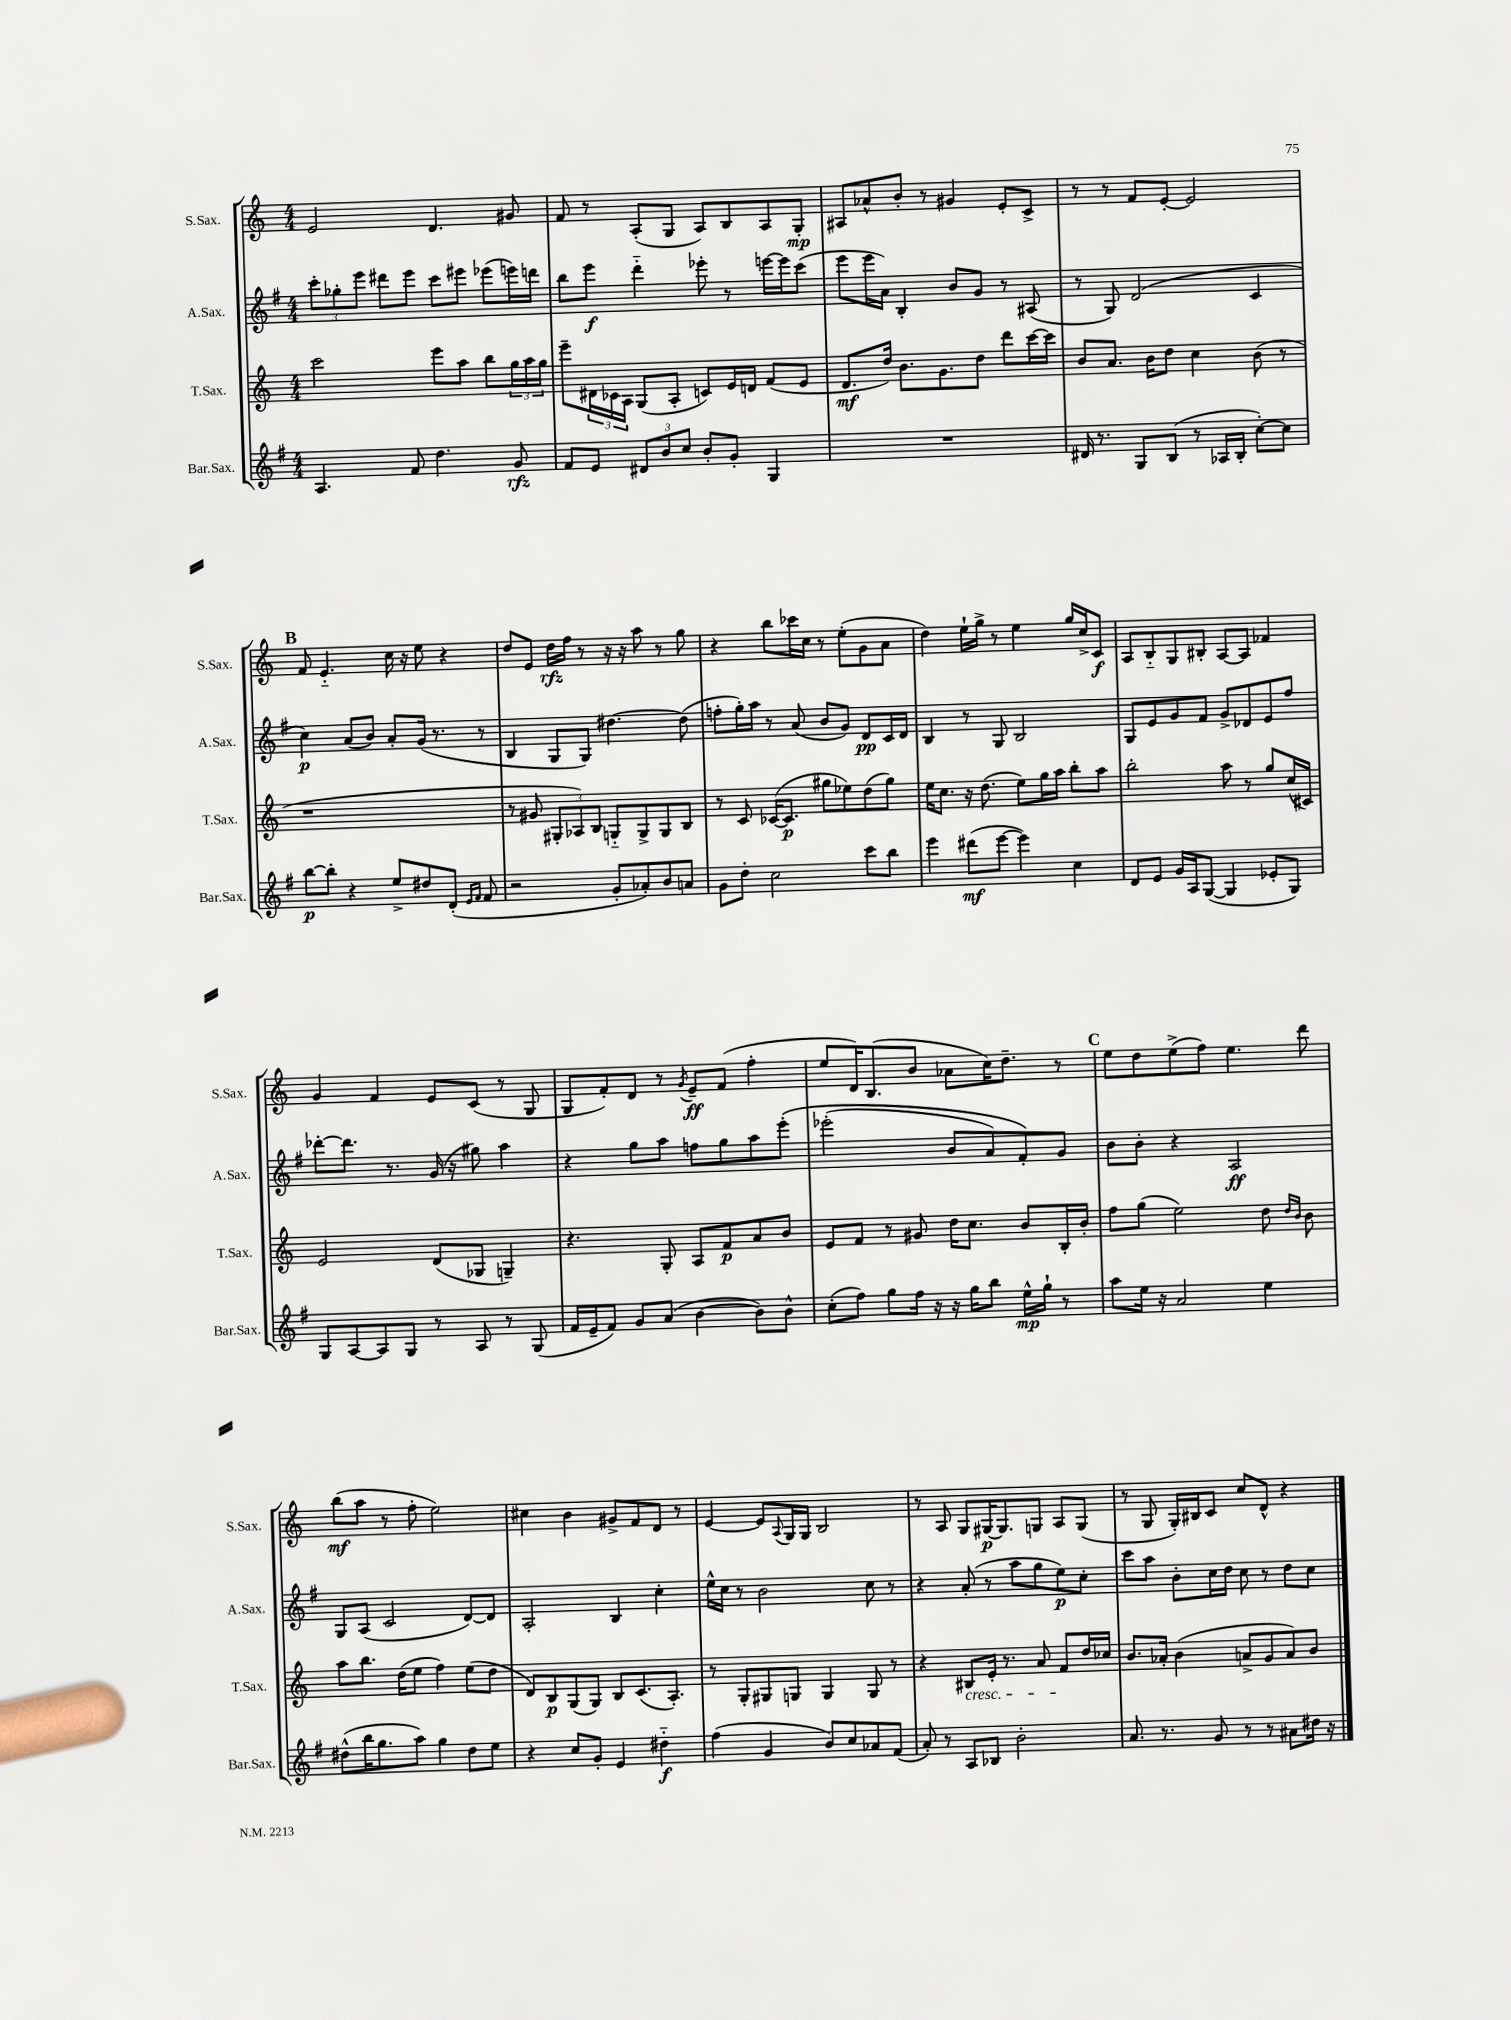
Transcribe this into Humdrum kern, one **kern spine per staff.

**kern	**dynam	**kern	**dynam	**kern	**dynam	**kern	**dynam
*part4	*part4	*part3	*part3	*part2	*part2	*part1	*part1
*staff4	*staff4	*staff3	*staff3	*staff2	*staff2	*staff1	*staff1
*I"Bar.Sax.	*	*I"T.Sax.	*	*I"A.Sax.	*	*I"S.Sax.	*
*I'Bar.Sax.	*	*I'T.Sax.	*	*I'A.Sax.	*	*I'S.Sax.	*
*clefG2	*	*clefG2	*	*clefG2	*	*clefG2	*
*k[f#]	*	*k[]	*	*k[f#]	*	*k[]	*
*M4/4	*	*M4/4	*	*M4/4	*	*M4/4	*
=41	=41	=41	=41	=41	=41	=41	=41
4.A/	.	2ccc\	.	12ccc'\L	.	2e/	.
.	.	.	.	12gg-X'\	.	.	.
.	.	.	.	12eee\J	.	.	.
.	.	.	.	8ddd#X\L	.	.	.
8f#/	.	.	.	8eee\J	.	.	.
4.dd\	.	8eee\L	.	8ccc\L	.	4.d/	.
.	.	8aa\J	.	8eee#X\J	.	.	.
.	.	8bb\L	.	(8eee-X\L	.	.	.
8g/	rfz	24gg\L	.	16eeen\L)	.	8g#X/	.
.	.	24aa\	.	.	.	.	.
.	.	.	.	16dddn\JJ	.	.	.
.	.	24gg\JJ	.	.	.	.	.
=42	=42	=42	=42	=42	=42	=42	=42
8f#/L	.	8eee~\L	.	8bb\L	.	8f/	.
8e/J	.	24d#X\L	.	8eee\J	f	8r	.
.	.	24c-X\	.	.	.	.	.
.	.	24A\JJ	.	.	.	.	.
12d#X/L	.	(8G/L	.	4ddd\	.	(8A'/L	.
12b/	.	.	.	.	.	.	.
.	.	8A'/J	.	.	.	8G/J	.
12cc/J	.	.	.	.	.	.	.
8b'/L	.	8cn/L)	.	8eee-X'\	.	8A/L)	.
8g'/J	.	16e/L	.	8r	.	8B/	.
.	.	16dn/JJ	.	.	.	.	.
4G/	.	(8f/L	.	[16eeen\LL	.	8A/	.
.	.	.	.	16eee\J]	.	.	.
.	.	8e/J	.	(8ccc\J	.	8G'/J	mp
=43	=43	=43	=43	=43	=43	=43	=43
1r	.	8.d/L	mf	8eee\L	.	8A#X/L	.
.	.	.	.	16eee\L	.	8a-X^^/	.
.	.	16dd/Jk)	.	16a\JJ)	.	.	.
.	.	8.b\L	.	4B'/	.	8b'/J	.
.	.	.	.	.	.	8r	.
.	.	8.g\	.	.	.	.	.
.	.	.	.	8b/L	.	4g#X/	.
.	.	8dd\J	.	8g/J	.	.	.
.	.	8ddd\L	.	8r	.	8e'/L	.
.	.	[16ccc\L	.	(8A#X/	.	8c^/J	.
.	.	16ccc\JJ]	.	.	.	.	.
=44	=44	=44	=44	=44	=44	=44	=44
16d#X/	.	8b/L	.	8r	.	8r	.
8.r	.	.	.	.	.	.	.
.	.	8.a/J	.	8G/)	.	8r	.
8G/L	.	.	.	(2d/	.	8f/L	.
.	.	16b\KL	.	.	.	.	.
(8B/J	.	8dd\J	.	.	.	[8e'/J	.
8r	.	4cc\	.	.	.	2e/]	.
16A-X/LL	.	.	.	.	.	.	.
16B'/JJ	.	.	.	.	.	.	.
[8cc'\L)	.	(8b\	.	4c/	.	.	.
8cc\J]	.	8r	.	.	.	.	.
!!LO:LB:g=z
!!LO:REH:place=s1:t=B
=45	=45	=45	=45	=45	=45	=45	=45
[8bb\L	p	1r	.	4cc\)	p	8f/	.
8bb'\J]	.	.	.	.	.	4.e/	.
4r	.	.	.	(8a/L	.	.	.
.	.	.	.	8b/J)	.	.	.
8ee^/L	.	.	.	8a'/L	.	16cc\	.
.	.	.	.	.	.	16r	.
8dd#X/	.	.	.	(16g/Jk	.	8ee\	.
.	.	.	.	8.r	.	.	.
(8d'/J	.	.	.	.	.	4r	.
16qqe/LL	.	.	.	.	.	.	.
16qqf#/JJ	.	.	.	.	.	.	.
8f#/	.	.	.	8r	.	.	.
=46	=46	=46	=46	=46	=46	=46	=46
2r	.	8r	.	4B/	.	8dd/L	.
.	.	8g#X/	.	.	.	8e/J	.
.	.	12G#X'/L	.	8G/L	.	16dd\LL	rfz
.	.	.	.	.	.	16ff\JJ	.
.	.	12A-X/)	.	.	.	.	.
.	.	.	.	8G/J)	.	8r	.
.	.	12B/J	.	.	.	.	.
8g'/L	.	8Gn/L	.	[4.dd#X\	.	16r	.
.	.	.	.	.	.	16r	.
8a-X'/)	.	8G^/	.	.	.	8aa\	.
8b/	.	8G/	.	.	.	8r	.
8an/J	.	8B/J	.	(8dd#\]	.	8gg\	.
=47	=47	=47	=47	=47	=47	=47	=47
8g\L	.	8r	.	8ffn'\L	.	4r	.
8dd'\J	.	8c/	.	16gg'\L)	.	.	.
.	.	.	.	16aa\JJ	.	.	.
2cc\	.	([16c-X/KL	.	8r	.	8bb\L	.
.	.	8.c-/J]	p	.	.	.	.
.	.	.	.	(8a/	.	16ccc-X\L	.
.	.	.	.	.	.	16cc\JJ	.
.	.	8gg#X\L	.	8b/L	.	8r	.
.	.	8ee-X\)	.	8g/J)	.	(8ee'\L	.
8ccc\L	.	(8dd\	.	8d/L	pp	8g\	.
8bb\J	.	8gg#\J)	.	16c/L	.	8a\J	.
.	.	.	.	16d/JJ	.	.	.
=48	=48	=48	=48	=48	=48	=48	=48
4eee\	.	16ee\KL	.	4B/	.	4dd\)	.
.	.	8.cc\J	.	.	.	.	.
(8ddd#X\L	mf	16r	.	8r	.	16ee`\LL	.
.	.	(8.dd\	.	.	.	16gg^\JJ	.
[8eee\J	.	.	.	8G/	.	8r	.
4eee\])	.	8ee\L)	.	2B/	.	4ee\	.
.	.	16gg\L	.	.	.	.	.
.	.	16aa\JJ	.	.	.	.	.
4cc\	.	8bb'\L	.	.	.	16gg/LL	.
.	.	.	.	.	.	16cc^/J	.
.	.	8aa\J	.	.	.	8c/J	f
=49	=49	=49	=49	=49	=49	=49	=49
8d/L	.	2bb'\	.	8G/L	.	8A/L	.
8e/J	.	.	.	8e/	.	8B/	.
16g/LL	.	.	.	8g/	.	8G/	.
16A/J	.	.	.	.	.	.	.
([8G/J	.	.	.	8f#/J	.	8B#X'/J	.
4G/]	.	8aa\	.	8g^/L	.	[8A/L	.
.	.	8r	.	8d-X/	.	8A/J]	.
8e-X'/L	.	8gg/L	.	8e/	.	4f-X/	.
8G/J)	.	(16cc/L	.	8ff#/J	.	.	.
.	.	16c#X/JJ)	.	.	.	.	.
!!LO:LB:g=z
=50	=50	=50	=50	=50	=50	=50	=50
8G/L	.	2e/	.	[8ddd-X'\L	.	4g/	.
[8A/	.	.	.	8.ddd-\J]	.	.	.
8A/]	.	.	.	.	.	4f/	.
.	.	.	.	8.r	.	.	.
8G/J	.	.	.	.	.	.	.
8r	.	(8d/L	.	(16g/	.	8e/L	.
.	.	.	.	16r	.	.	.
8A/	.	8G-X/J	.	8gg#X\)	.	(8c/J	.
8r	.	4Gn~/)	.	4aa\	.	8r	.
(8G/	.	.	.	.	.	8G/	.
=51	=51	=51	=51	=51	=51	=51	=51
16f#/LL	.	4.r	.	4r	.	8G/L	.
16e~/J	.	.	.	.	.	.	.
8f#/J)	.	.	.	.	.	8f'/)	.
8g/L	.	.	.	8gg\L	.	8d/J	.
(8a/J	.	8G'/	.	8aa\J	.	8r	.
.	.	.	.	.	.	8qg/	.
[4b\	.	8A/L	.	8ffn\L	.	8e~/L	ff
.	.	8f/	p	8gg\	.	(8f/J	.
8b\L])	.	8a/	.	8aa\	.	4ff'\	.
8b^^\J	.	8b/J	.	(8eee'\J	.	.	.
=52	=52	=52	=52	=52	=52	=52	=52
(8cc'\L	.	8e/L	.	(2eee-X'\	.	8ee/L	.
8ff#\J)	.	8f/J	.	.	.	16d/K)	.
.	.	.	.	.	.	(8.B/	.
8gg\L	.	8r	.	.	.	.	.
16ff#\Jk	.	8g#X/	.	.	.	8b/J	.
16r	.	.	.	.	.	.	.
16r	.	16dd\KL	.	8b/L	.	8a-X\L	.
16gg\KL	.	8.cc\J	.	.	.	.	.
8bb\J	.	.	.	8a/)	.	16cc\K)	.
.	.	.	.	.	.	8.dd~\J	.
16ee^^\LL	mp	8b/L	.	8f#'/)	.	.	.
16gg`\JJ	.	.	.	.	.	.	.
8r	.	16B'/L	.	8g/J	.	8r	.
.	.	16b'/JJ	.	.	.	.	.
!!LO:REH:place=s1:t=C
=53	=53	=53	=53	=53	=53	=53	=53
8aa\L	.	8ff\L	.	8b\L	.	8ee\L	.
16ee\Jk	.	(8gg\J	.	8b'\J	.	8dd\	.
16r	.	.	.	.	.	.	.
2a/	.	2ee\)	.	4r	.	(8ee^\	.
.	.	.	.	.	.	8ff\J)	.
.	.	.	.	2A/	ff	4.ee\	.
4ee\	.	8dd\	.	.	.	.	.
.	.	16qqdd/LL	.	.	.	.	.
.	.	16qqb/JJ	.	.	.	.	.
.	.	8b\	.	.	.	8ddd\	.
!!LO:LB:g=z
=54	=54	=54	=54	=54	=54	=54	=54
(8dd#X^^\L	.	8aa\L	.	8G/L	.	(8bb\L	mf
16bb\K	.	8.bb\J	.	(8A/J	.	8aa\J	.
8.gg\	.	.	.	.	.	.	.
.	.	.	.	2c/	.	8r	.
.	.	(16dd\KL	.	.	.	.	.
8aa\J)	.	8ee\J	.	.	.	8ff'\	.
4gg\	.	4ff\)	.	.	.	2ee\)	.
8dd#\L	.	(8ee\L	.	[8d/L)	.	.	.
8ee\J	.	8dd\J	.	8d/J]	.	.	.
=55	=55	=55	=55	=55	=55	=55	=55
4r	.	8d/L)	.	2A'/	.	4cc#X\	.
.	.	8B/	p	.	.	.	.
8cc/L	.	(8G/	.	.	.	4b\	.
8g'/J	.	8G/J)	.	.	.	.	.
4e/	.	8B/L	.	4B/	.	8g#X^/L	.
.	.	(8.c/	.	.	.	8f/	.
4dd#X\	f	.	.	4cc'\	.	8d/J	.
.	.	8.A'/J)	.	.	.	.	.
.	.	.	.	.	.	8r	.
=56	=56	=56	=56	=56	=56	=56	=56
(4ff#\	.	8r	.	16ee^^\LL	.	[4e/	.
.	.	.	.	16cc\JJ	.	.	.
.	.	8G'/L	.	8r	.	.	.
4g/	.	8G#X/	.	2b\	.	8e/L]	.
.	.	.	.	.	.	8qqA/	.
.	.	8Gn/J	.	.	.	16G/L	.
.	.	.	.	.	.	16G/JJ	.
8b/L)	.	4G/	.	.	.	2B/	.
8cc/	.	.	.	.	.	.	.
8a-X/	.	8G/	.	8cc\	.	.	.
(8f#/J	.	8r	.	8r	.	.	.
=57	=57	=57	=57	=57	=57	=57	=57
8a'/)	.	4r	.	4r	.	8r	.
8r	.	.	.	.	.	8A/	.
!	!	!LO:TX:b:i:t=cresc.	!	!	!	!	!
8A/L	.	8B#X/L	.	(8a'/	.	8G/L	.
8B-X/J	.	16e'/Jk	.	8r	.	[16G#X/K	p
.	.	8.r	.	.	.	8.G#/]	.
2b'\	.	.	.	8aa\L	.	.	.
.	.	8a/	.	8gg\	.	8Gn/J	.
.	.	8f/L	.	8ee\)	p	8A/L	.
.	.	16dd/L	.	8cc'\J	.	(8G/J	.
.	.	16cc-X/JJ	.	.	.	.	.
=58	=58	=58	=58	=58	=58	=58	=58
8.a/	.	8.b/L	.	8ccc\L	.	8r	.
.	.	.	.	8aa\J	.	8G/	.
8.r	.	16a-X'/Jk	.	.	.	.	.
.	.	(4b\	.	8b'\L	.	16G'/LL)	.
.	.	.	.	.	.	16B#X/J	.
8g/	.	.	.	16cc\L	.	8c/J	.
.	.	.	.	16dd\JJ	.	.	.
8r	.	8an^/L	.	8cc\	.	8cc/L	.
8r	.	8g/	.	8r	.	8d^^/J	.
8a#X\L	.	8a/)	.	8dd\L	.	4r	.
16dd#X\Jk	.	8b/J	.	8cc\J	.	.	.
16r	.	.	.	.	.	.	.
==	==	==	==	==	==	==	==
*-	*-	*-	*-	*-	*-	*-	*-
